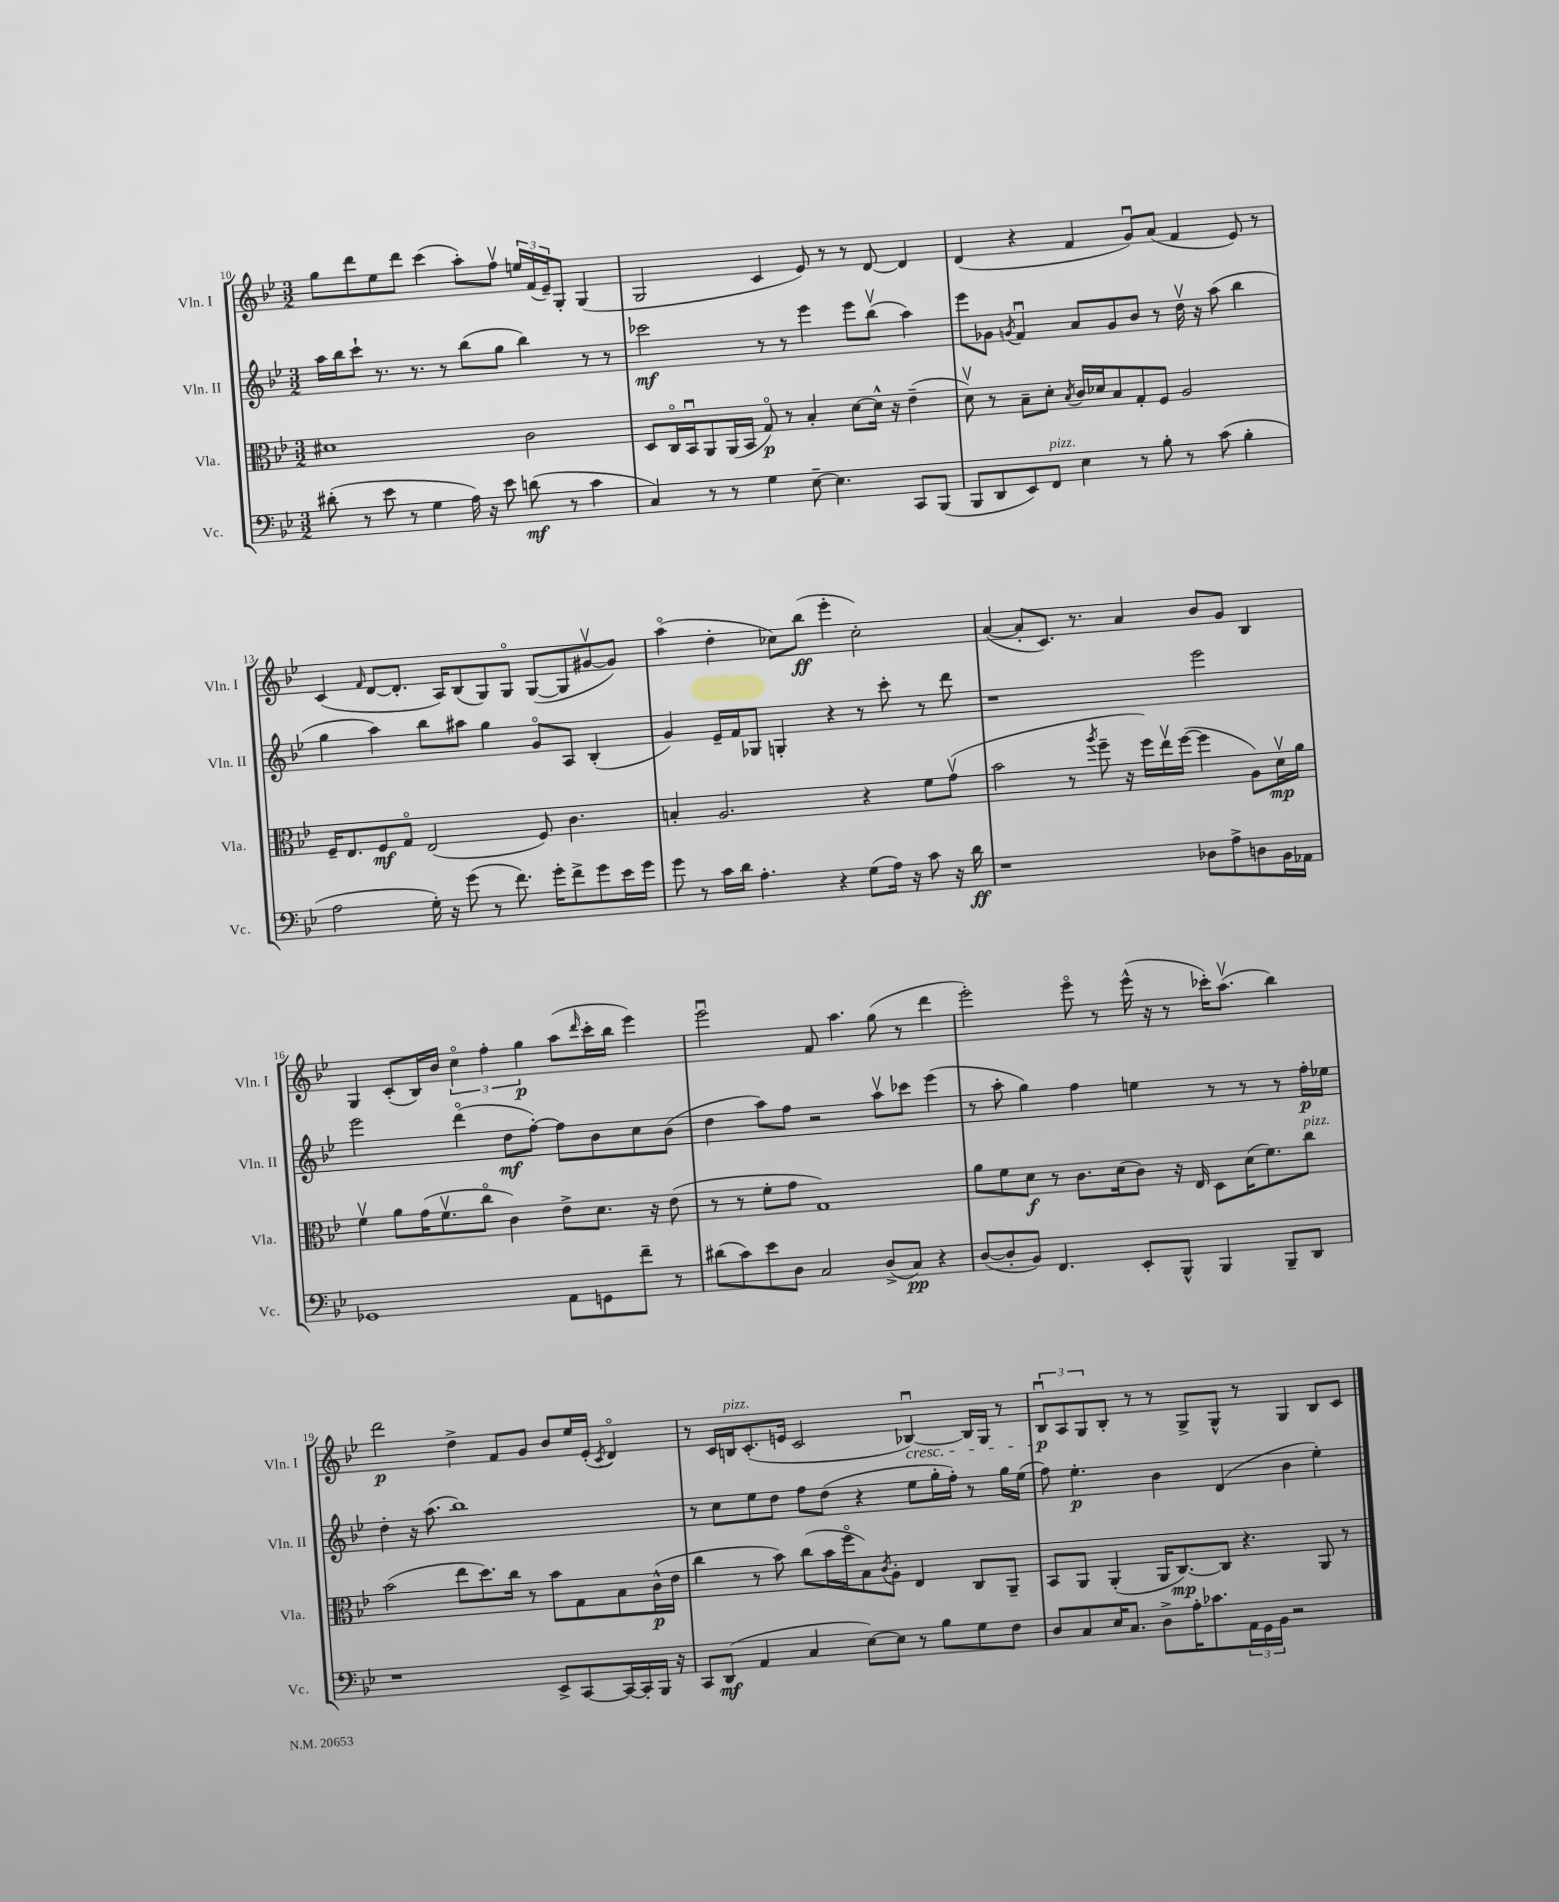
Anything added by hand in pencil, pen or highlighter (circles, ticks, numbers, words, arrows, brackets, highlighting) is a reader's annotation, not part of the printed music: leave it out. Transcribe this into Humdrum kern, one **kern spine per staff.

**kern	**kern	**kern	**kern
*staff4	*staff3	*staff2	*staff1
*clefF4	*clefC3	*clefG2	*clefG2
*k[b-e-]	*k[b-e-]	*k[b-e-]	*k[b-e-]
*M3/2	*M3/2	*M3/2	*M3/2
(8d#'	1d#	16aa	8gg
.	.	16bb-	.
8r	.	8ccc`	8ddd
8e-	.	8.r	8ee-
8r	.	.	8ddd
.	.	8.r	.
4G	.	.	(4ccc
.	.	8r	.
16A)	.	(8bb-	8aa')
16r	.	.	.
8e-	.	8gg	8ffv
(8d	2c	4bb-)	24ee
.	.	.	(24f
.	.	.	24e-~)
8r	.	.	8G'
4c	.	8r	(4G
.	.	8r	.
=	=	=	=
4C)	8D	2ccc-	2G
.	16Co	.	.
.	16BB-u	.	.
8r	8AA	.	.
8r	(16AA	.	.
.	16BB-	.	.
4G	8Go)	8r	4c
.	8r	8r	.
[8E-~	4B-'	4eee-	8e-)
4.E-]	.	.	8r
.	[8d	8eee-	8r
.	16d^^]	(8bb-v	[8d
.	16r	.	.
8CC	(4e-~	4aa)	4d]
(8BBB-	.	.	.
=	=	=	=
8BBB-	8dv)	8eee-	(4d
8DD	8r	8g-	.
.	.	8qg	.
8EE-)	8B-~	4fu	4r
8FF	8d'	.	.
.	8qB-	.	.
4E-	16c	8a	4f
.	16d-	.	.
.	8B-	8g	.
8r	8G'	8b-	8gu)
8B-'	8F	8r	(8a
8r	2A	16ddv	4f
.	.	16r	.
(8c	.	(8aa	.
4B-'	.	4bb-	8e-)
.	.	.	8r
=	=	=	=
2A	16F~	4gg	(4c
.	8.E-	.	.
.	.	.	16qqf
.	8F	4aa)	[8d
.	8Go	.	8.d']
16G')	(2E-	8bb-	.
16r	.	.	16A)
(8g	.	8aa#	(8B-
8r	.	4gg	8G)
8.f)	.	.	8Go
.	8F)	8go	([8G
16g'	.	.	.
8f^	4.c	8A	8G]
8g	.	(4B-'	[8g#v
16e-	.	.	8g#])
16g	.	.	.
=	=	=	=
8g	4B'	4g)	(4aao
8r	.	.	.
16c	2.A	16e-~	4dd'
16d	.	16f	.
4.A'	.	8G-	.
.	.	4G'	8cc-)
.	.	.	(8bb-
4r	.	4r	4eee-'
(8G	4r	8r	2cc-')
16A)	.	8ccc'	.
16r	.	.	.
8c	8f	8r	.
16r	(8gv	8ddd	.
16d	.	.	.
=	=	=	=
1r	2b-	1r	([4a
.	.	.	8a']
.	.	.	8.c)
.	8r	.	.
.	.	.	8.r
.	8qaa	.	.
.	8ff~	.	.
.	16r	.	4a
.	16ff)	.	.
.	16ee-v	.	.
.	([16ff	.	.
8D-	4ff]	2eee-	8b-
8A^	.	.	8g
8D	8A)	.	4B-
16BB-	16dv	.	.
16AA-	16a	.	.
=	=	=	=
1GG-	4fv	2eee-	4G
.	8a	.	(8c'
.	(16g	.	16B-)
.	8.fv	.	16b-
.	.	(4dddo	6cco
.	8cco	.	.
.	.	.	6ff'
.	4c)	8dd	.
.	.	.	6gg
.	.	[8ff')	.
8AA	8e-^	8ff]	(8aa
.	.	.	16qqddd
8GG	8.d	8b-	16ccc'
.	.	.	16bb-
8f~	.	8cc	4eee-)
.	16r	.	.
8r	(8e-	(8b-	.
=	=	=	=
(8d#	8r	4dd	2eee-u
8c)	8r	.	.
8e-	8f'	8aa)	.
8D	8g	8ff	.
2C	1G)	2r	8f
.	.	.	4.aa
(8D^	.	8aav	(8gg
8C)	.	8ccc-	8r
4r	.	(4eee-	4ddd
=	=	=	=
([8D	8a	8r	2eee-')
8D']	8f	8aa'	.
8BB-)	8d	4gg)	.
4.FF	8r	.	.
.	8.c	4ff	8eee-o
.	.	.	8r
.	(16d	.	.
8EE-'	8c)	4ee	(16eee-^^
.	.	.	16r
8BBB-^^	16r	.	8r
.	16E-	.	.
4BBB-	8D	8r	16ccc-')
.	.	.	(8.aav
.	(16d	8r	.
.	8.f)	.	.
8BBB-~	.	8r	4bb-)
8DD	8cc	16ff'	.
.	.	16ee-	.
=	=	=	=
1r	(2b-	4dd'	2ddd
.	.	16r	.
.	.	(8.aa	.
.	8ee-	1bb-)	4dd^
.	8.dd)	.	.
.	.	.	8f
.	16cc	.	.
.	8r	.	8g
8EE-^	8b-	.	8b-
[8CC	8G	.	16ee-
.	.	.	(16e-'
.	.	.	8qc
16CC_	8B-	.	4do)
16CC']	.	.	.
16BBB-	(16c^^	.	.
16r	16e-	.	.
=	=	=	=
8CC	4cc	8r	8r
(8DD	.	8cc	16c
.	.	.	16B
4AA	8r	8ee-	(8.c'
.	8b-)	8dd	.
.	.	.	16e
4C	(8cc	8ff	2c
.	16b-	(8dd	.
.	16ffo	.	.
[8E-)	8B-)	4r	.
.	8qc	.	.
8E-]	8A'	.	.
8r	4E-	8ee-	[4B-u)
8B-	.	16gg'	.
.	.	16ff')	.
8G	8C	8r	16B-]
.	.	.	16G
8F	8AA~	16gg	8r
.	.	(16ee-	.
=	=	=	=
8D	8BB-	8ff)	12B-u
.	.	.	12A
8C	8AA	4.ee-'	.
.	.	.	12G
16E-	(4AA'	.	8B-'
8.C	.	.	.
.	.	.	8r
8D^	16AA	4b-	8r
.	[8.C)	.	.
16A'	.	.	8G^
8.c-	.	.	.
.	8C]	(4d	8G^^
24AA	4.r	.	8r
24GG	.	.	.
24BB-	.	.	.
2r	.	4b-	4G
.	8AA	4ee-')	8B-
.	8r	.	8c
==	==	==	==
*-	*-	*-	*-
